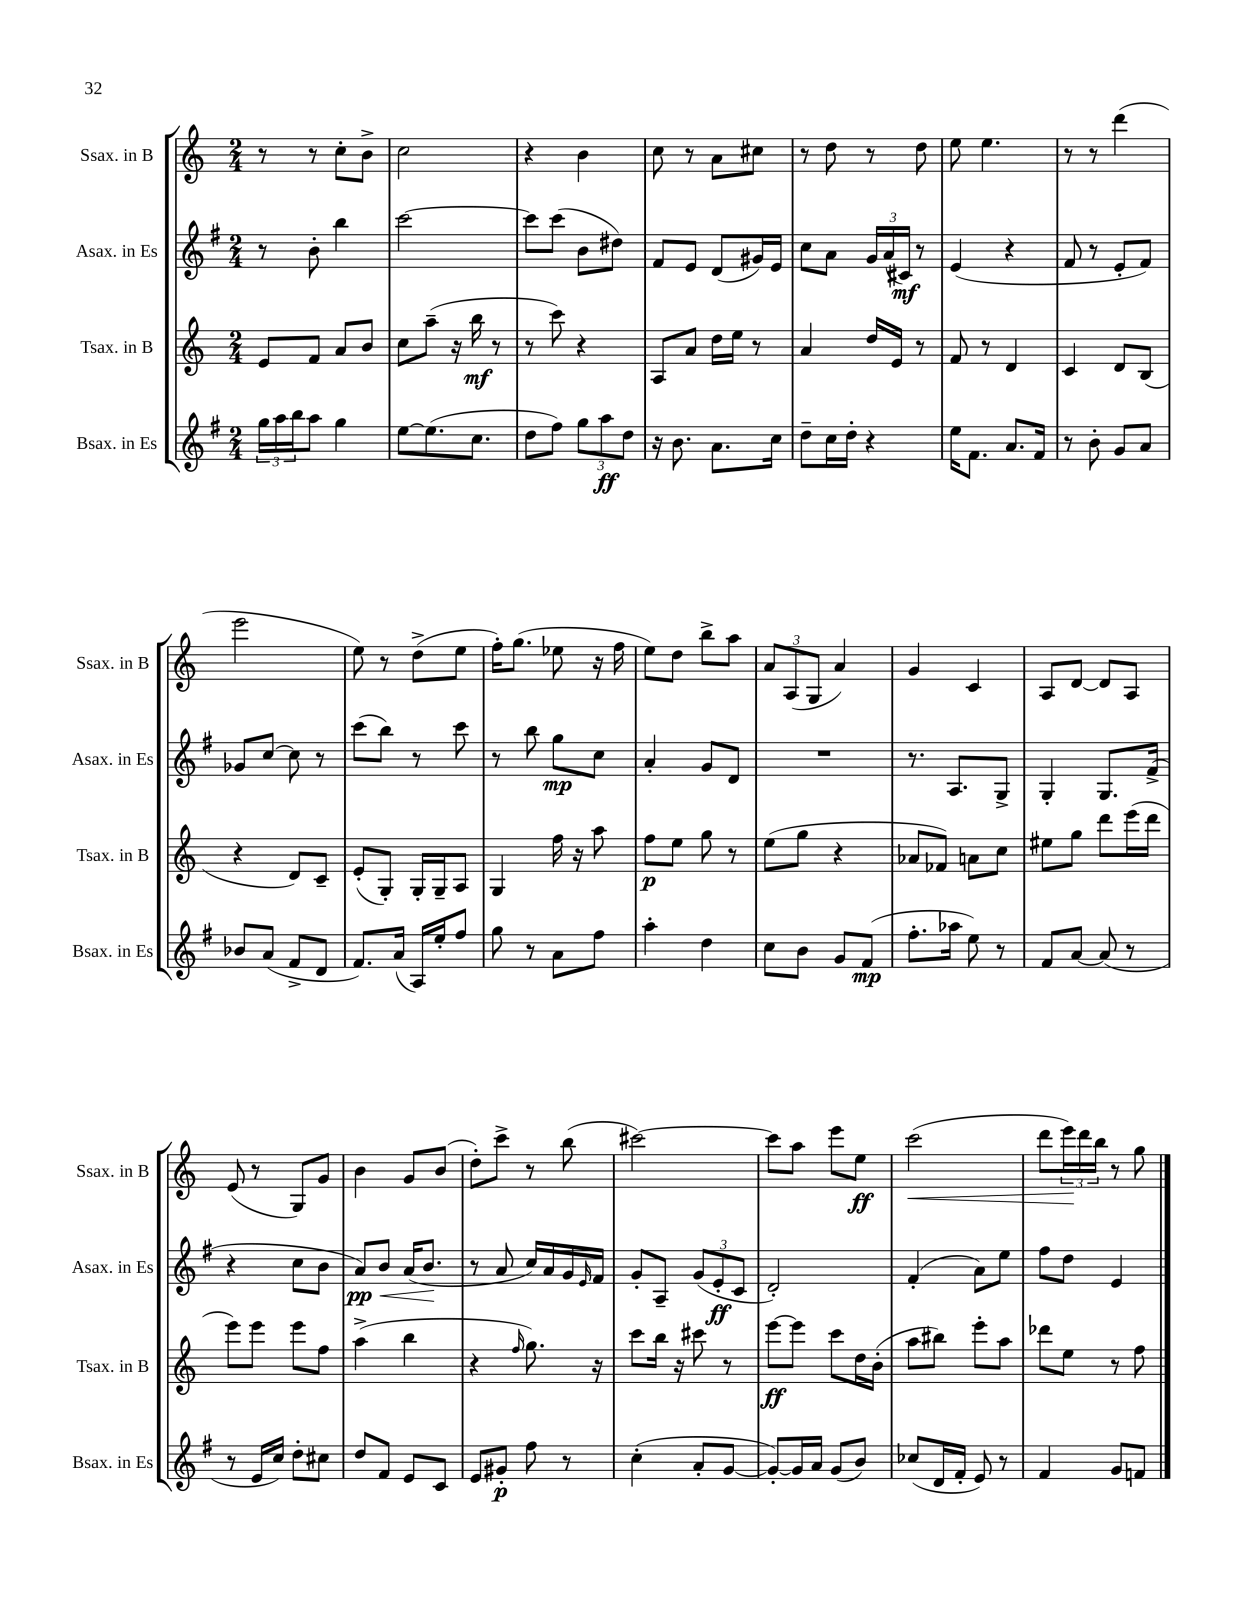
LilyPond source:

<<
\new StaffGroup <<
\new Staff = "s0" \with { instrumentName = "Ssax. in B" shortInstrumentName = "Ssax. in B" } {
    \clef treble \key c \major \numericTimeSignature \time 2/4
    r8 r8 c''8-. b'8-> |
    c''2 |
    r4 b'4 |
    c''8 r8 a'8 cis''8 |
    r8 d''8 r8 d''8 |
    e''8 e''4. |
    r8 r8 d'''4( |
    e'''2 |
    e''8) r8 d''8->( e''8 |
    f''16-.) g''8.( ees''8 r16 f''16 |
    e''8) d''8 b''8-> a''8 |
    \tuplet 3/2 { a'8 a8( g8 } a'4) |
    g'4 c'4 |
    a8 d'8~ d'8 a8 |
    e'8( r8 g8) g'8 |
    b'4 g'8 b'8( |
    d''8-.) c'''8-> r8 b''8( |
    cis'''2~) |
    cis'''8 a''8 e'''8 e''8\ff |
    c'''2\<( |
    d'''8 \tuplet 3/2 { e'''16\!) d'''16 b''16 } r8 g''8 \bar "|." |
}
\new Staff = "s1" \with { instrumentName = "Asax. in Es" shortInstrumentName = "Asax. in Es" } {
    \clef treble \key g \major \numericTimeSignature \time 2/4
    r8 b'8-. b''4 |
    c'''2~ |
    c'''8 c'''8( b'8 dis''8) |
    fis'8 e'8 d'8( gis'16) e'16 |
    c''8 a'8 \tuplet 3/2 { g'16 a'16( cis'16\mf) } r8 |
    e'4( r4 |
    fis'8 r8 e'8-. fis'8) |
    ges'8 c''8~ c''8 r8 |
    c'''8( b''8) r8 c'''8 |
    r8 b''8 g''8\mp c''8 |
    a'4-. g'8 d'8 |
    R2 |
    r8. a8. g8-> |
    g4-. g8. fis'16->( |
    r4 c''8 b'8 |
    a'8\pp\<) b'8 a'16( b'8.\! |
    r8 a'8 c''16) a'16 g'16 \grace { e'16 } fis'16 |
    g'8-. a8-- \tuplet 3/2 { g'8( e'8-.\ff c'8 } |
    d'2-.) |
    fis'4-.( a'8) e''8 |
    fis''8 d''8 e'4 \bar "|." |
}
\new Staff = "s2" \with { instrumentName = "Tsax. in B" shortInstrumentName = "Tsax. in B" } {
    \clef treble \key c \major \numericTimeSignature \time 2/4
    e'8 f'8 a'8 b'8 |
    c''8 a''8--( r16 b''16\mf r8 |
    r8 c'''8) r4 |
    a8 a'8 d''16 e''16 r8 |
    a'4 d''16 e'16 r8 |
    f'8 r8 d'4 |
    c'4 d'8 b8( |
    r4 d'8) c'8-- |
    e'8-.( g8-.) g16-. g16-- a8 |
    g4 f''16 r16 a''8 |
    f''8\p e''8 g''8 r8 |
    e''8( g''8 r4 |
    aes'8 fes'8) a'8 c''8 |
    eis''8 g''8 d'''8 e'''16( d'''16 |
    e'''8) e'''8 e'''8 f''8 |
    a''4->( b''4 |
    r4 \grace { f''16 } g''8.) r16 |
    c'''8 b''16 r16 cis'''8 r8 |
    e'''8~\ff e'''8 c'''8 d''16 b'16-.( |
    a''8 bis''8) e'''8-. a''8 |
    des'''8 e''8 r8 f''8 \bar "|." |
}
\new Staff = "s3" \with { instrumentName = "Bsax. in Es" shortInstrumentName = "Bsax. in Es" } {
    \clef treble \key g \major \numericTimeSignature \time 2/4
    \tuplet 3/2 { g''16 a''16 b''16 } a''8 g''4 |
    e''8~ e''8.( c''8. |
    d''8 fis''8) \tuplet 3/2 { g''8 a''8\ff d''8 } |
    r16 b'8. a'8. c''16 |
    d''8-- c''16 d''16-. r4 |
    e''16 fis'8. a'8. fis'16 |
    r8 b'8-. g'8 a'8 |
    bes'8 a'8( fis'8-> d'8 |
    fis'8.) a'16( a16) e''16-. fis''8 |
    g''8 r8 a'8 fis''8 |
    a''4-. d''4 |
    c''8 b'8 g'8 fis'8\mp( |
    fis''8.-. aes''16 e''8) r8 |
    fis'8 a'8~ a'8( r8 |
    r8 e'16 c''16) d''8-. cis''8 |
    d''8 fis'8 e'8 c'8 |
    e'8 gis'8-.\p fis''8 r8 |
    c''4-.( a'8-. g'8~ |
    g'8~-.) g'16 a'16 g'8( b'8) |
    ces''8( d'16 fis'16-. e'8) r8 |
    fis'4 g'8 f'8 \bar "|." |
}
>>
>>
\layout { \context { \Score \remove "Bar_number_engraver" } }
